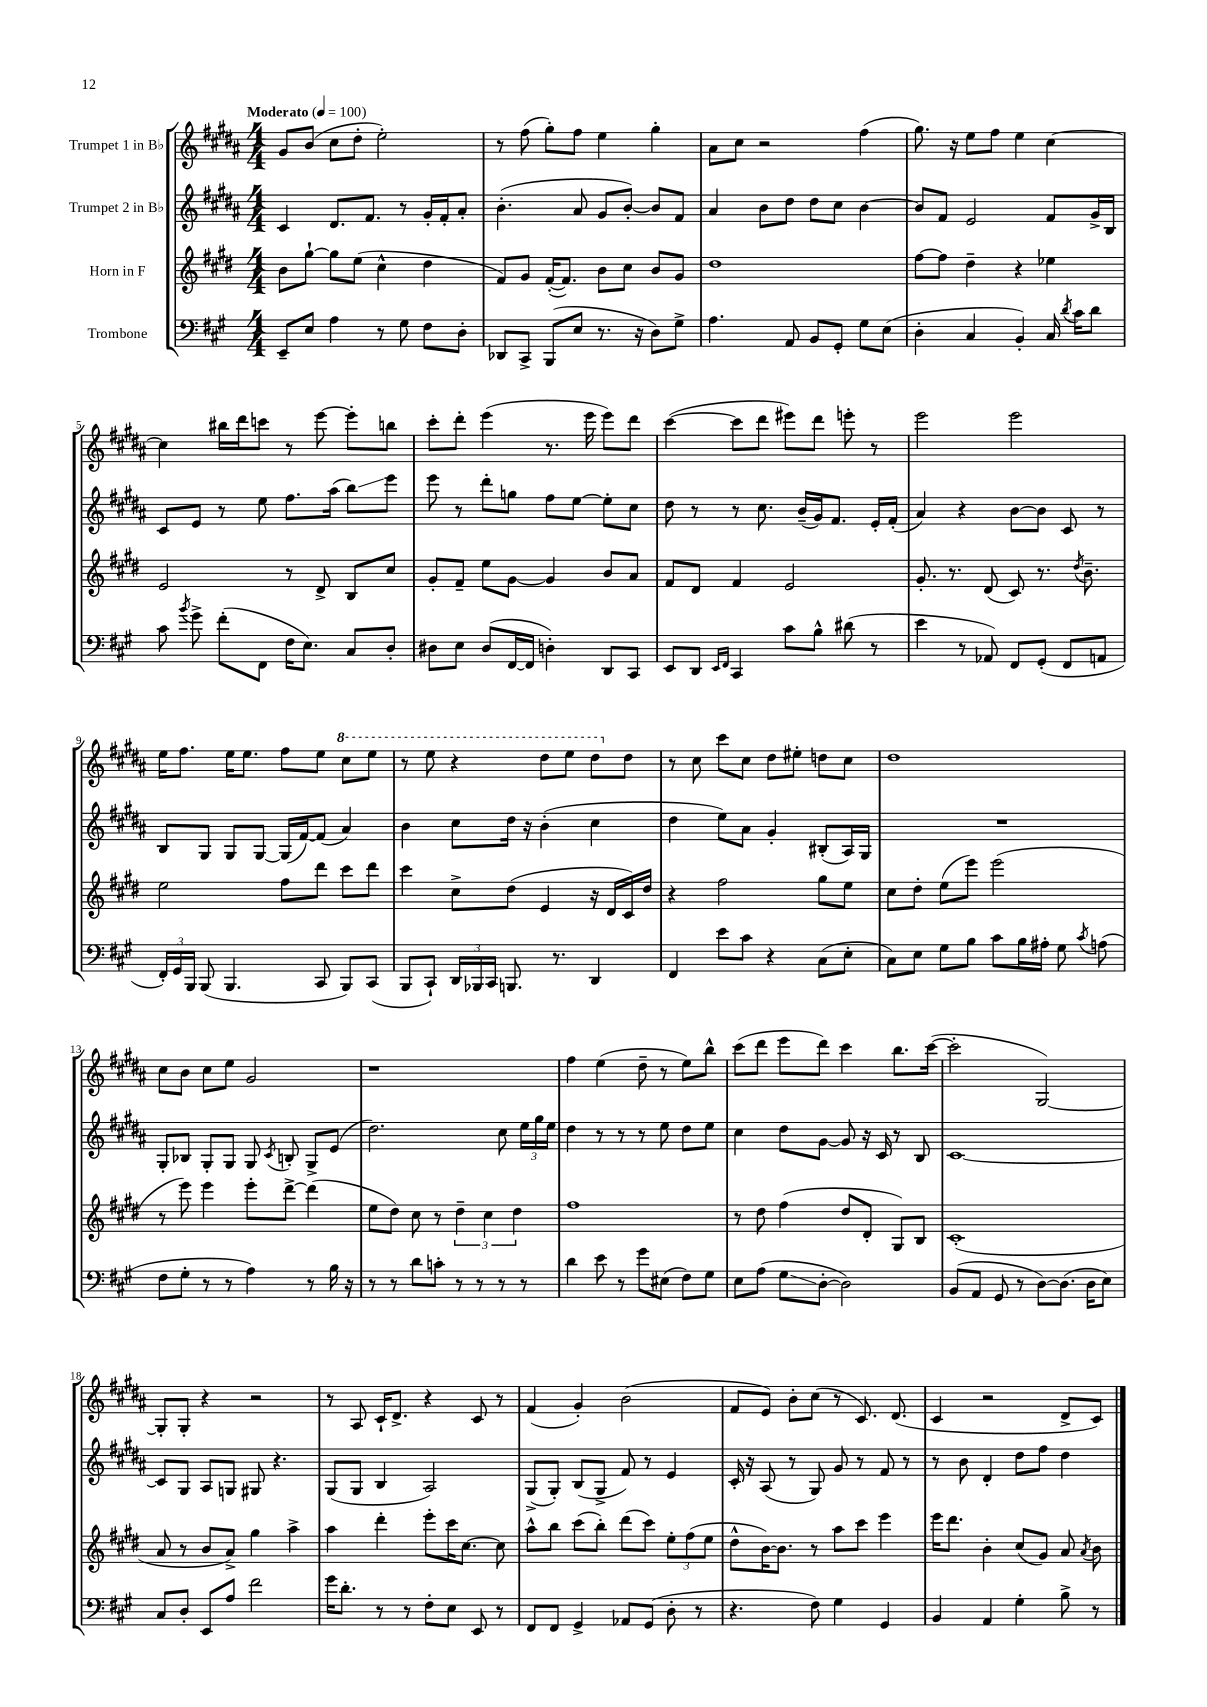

**kern	**kern	**kern	**kern
*staff4	*staff3	*staff2	*staff1
*clefF4	*clefG2	*clefG2	*clefG2
*k[f#c#g#]	*k[f#c#g#d#]	*k[f#c#g#d#a#]	*k[f#c#g#d#a#]
*M4/4	*M4/4	*M4/4	*M4/4
*MM100	*MM100	*MM100	*MM100
8EE~	8b	4c#	8g#
8E	[8gg#`	.	(8b
4A	8gg#]	8.d#	8cc#
.	(8ee	.	8dd#'
.	.	8.f#	.
8r	4cc#^^	.	2ee')
8G#	.	8r	.
8F#	4dd#	16g#'	.
.	.	16f#'	.
8D'	.	8a#'	.
=	=	=	=
8DD-	8f#)	(4.b'	8r
8CC#^	8g#	.	(8ff#
(8BBB	([16f#'	.	8gg#')
.	8.f#])	.	.
8E	.	8a#	8ff#
8.r	8b	8g#	4ee
.	8cc#	[8b')	.
16r	.	.	.
8D)	8b	8b]	4gg#'
8G#^	8g#	8f#	.
=	=	=	=
4.A	1dd#	4a#	8a#
.	.	.	8cc#
.	.	8b	2r
8AA	.	8dd#	.
8BB	.	8dd#	.
8GG#'	.	8cc#	.
8G#	.	[4b	(4ff#
(8E	.	.	.
=	=	=	=
4D'	[8ff#	8b]	8.gg#)
.	8ff#]	8f#	.
.	.	.	16r
4C#	4dd#~	2e	8ee
.	.	.	8ff#
4BB')	4r	.	4ee
16C#	4ee-	8f#	[4cc#
8qd	.	.	.
16c#	.	.	.
8d	.	16g#^	.
.	.	16B	.
=	=	=	=
8c#	2e	8c#	4cc#]
8qb	.	.	.
8g#^	.	8e	.
(8f#'	.	8r	16bb#
.	.	.	16ddd#
8FF#	.	8ee	8ccc
16F#	8r	8.ff#	8r
8.E)	.	.	.
.	8d#^	.	[8eee
.	.	(16aa#	.
8C#	8B	8bb)	8eee']
8D'	8cc#	8eee	8bb
=	=	=	=
8D#	8g#'	8eee	8ccc#'
8E	8f#~	8r	8ddd#'
(8D#	8ee	8ddd#'	(4eee
[16FF#	[8g#	8gg	.
16FF#]	.	.	.
4D')	4g#]	8ff#	8.r
.	.	[8ee	.
.	.	.	16eee
8DD	8b	8ee']	8eee)
8CC#	8a	8cc#	8ddd#
=	=	=	=
8EE	8f#	8dd#	([4ccc#
8DD	8d#	8r	.
16qqEE	.	.	.
16qqFF#	.	.	.
4CC#	4f#	8r	8ccc#]
.	.	8.cc#	8ddd#
8c#	2e	.	8eee#)
.	.	(16b~	.
8B^^	.	16g#)	8ddd#
.	.	8.f#	.
(8d#	.	.	8eee'
8r	.	16e'	8r
.	.	(16f#'	.
=	=	=	=
4e	8.g#'	4a#)	2eee
.	8.r	.	.
8r	.	4r	.
8AA-)	(8d#	.	.
8FF#	8c#)	[8b	2eee
(8GG#'	8.r	8b]	.
8FF#	.	8c#	.
.	8qdd#	.	.
.	8.b~	.	.
8AA	.	8r	.
=	=	=	=
24FF#')	2ee	8B	16ee
24GG#	.	.	.
.	.	.	8.ff#
24BBB	.	.	.
(8BBB	.	8G#	.
4.BBB	.	8G#	16ee
.	.	.	8.ee
.	.	[8G#	.
.	8ff#	(16G#]	8ff#
.	.	[16f#)	.
8CC#	8ddd#	(8f#]	8ee
8BBB)	8ccc#	4a#)	8ccc#
(8CC#	8ddd#	.	8eee
=	=	=	=
8BBB	4ccc#	4b	8r
8CC#`)	.	.	8eee
24DD	8cc#^	8cc#	4r
24BBB-	.	.	.
24CC#	.	.	.
8.BBB	(8dd#	16dd#	.
.	.	16r	.
.	4e	(4b'	8ddd#
8.r	.	.	.
.	.	.	8eee
4DD	16r	4cc#	8ddd#
.	16d#	.	.
.	16c#)	.	8dd#
.	16dd#	.	.
=	=	=	=
4FF#	4r	4dd#	8r
.	.	.	8cc#
8e	2ff#	8ee)	8ccc#
8c#	.	8a#	8cc#
4r	.	4g#'	8dd#
.	.	.	8ee#'
(8C#	8gg#	(8B#'	8dd
8E'	8ee	16A#)	8cc#
.	.	16G#	.
=	=	=	=
8C#)	8cc#	1r	1dd#
8E	8dd#'	.	.
8G#	(8ee	.	.
8B	8eee)	.	.
8c#	(2eee	.	.
16B	.	.	.
16A#'	.	.	.
8G#	.	.	.
8qc#	.	.	.
(8A	.	.	.
=	=	=	=
8F#	8r	8G#'	8cc#
8G#'	8eee)	8B-	8b
8r	4eee	8G#'	8cc#
8r	.	8G#	8ee
4A)	8eee'	8G#	2g#
.	.	8qc#	.
.	[8ddd#^	8B'	.
8r	(4ddd#]	8G#^	.
16B	.	(8e	.
16r	.	.	.
=	=	=	=
8r	8ee	2.dd#)	1r
8r	8dd#)	.	.
8d	8cc#	.	.
8c'	8r	.	.
8r	6dd#~	.	.
8r	.	.	.
.	6cc#	.	.
8r	.	8cc#	.
.	6dd#	.	.
8r	.	24ee	.
.	.	24gg#	.
.	.	24ee	.
=	=	=	=
4d	1ff#	4dd#	4ff#
8e	.	8r	(4ee
8r	.	8r	.
8g#	.	8r	8dd#~
(8E#	.	8ee	8r
8F#)	.	8dd#	8ee)
8G#	.	8ee	8bb^^
=	=	=	=
8E	8r	4cc#	(8ccc#
(8A	8dd#	.	8ddd#
8G#	(4ff#	8dd#	8eee
[8D'	.	[8g#	8ddd#)
2D])	8dd#	8g#]	4ccc#
.	8d#'	16r	.
.	.	16c#	.
.	8G#)	8r	8.bb
.	8B	8B	.
.	.	.	([16ccc#
=	=	=	=
(8BB	(1c#'	[1c#	2ccc#']
8AA	.	.	.
8GG#	.	.	.
8r	.	.	.
[8D)	.	.	[2G#)
(8.D]	.	.	.
16D	.	.	.
8E)	.	.	.
=	=	=	=
8C#	8a	8c#]	8G#']
8D'	8r	8G#	8G#'
8EE	8b	8A#	4r
8A	8a^)	8G	.
2f#	4gg#	8G#	2r
.	.	4.r	.
.	4aa^	.	.
=	=	=	=
16g#	4aa	(8G#	8r
8.d'	.	.	.
.	.	8G#	8A#
8r	4ddd#'	4B	16c#`
.	.	.	8.d#^
8r	.	.	.
8F#'	8eee'	2A#)	4r
8E	16ccc#	.	.
.	[8.cc#	.	.
8EE	.	.	8c#
8r	8cc#]	.	8r
=	=	=	=
8FF#	8aa^^	(8G#^	(4f#
8FF#	8bb	8G#')	.
4GG#^	(8ccc#	(8B	4g#')
.	8bb')	8G#^	.
8AA-	(8ddd#	8f#)	(2b
(8GG#	8ccc#)	8r	.
8D'	12ee'	4e	.
.	(12ff#	.	.
8r	.	.	.
.	12ee	.	.
=	=	=	=
4.r	8dd#^^	16c#'	8f#
.	.	16r	.
.	[16b)	(8A#	8e)
.	8.b]	.	.
.	.	8r	8b'
8F#)	8r	8G#)	(8cc#
4G#	8aa	8g#	8r
.	8ccc#	8r	8.c#)
4GG#	4eee	8f#	.
.	.	.	(8.d#
.	.	8r	.
=	=	=	=
4BB	16eee	8r	4c#
.	8.ddd#	.	.
.	.	8b	.
4AA	4b'	4d#'	2r
4G#'	(8cc#	8dd#	.
.	8g#)	8ff#	.
8B^	8a	4dd#	8d#^
.	8qa	.	.
8r	8b	.	8c#)
==	==	==	==
*-	*-	*-	*-
